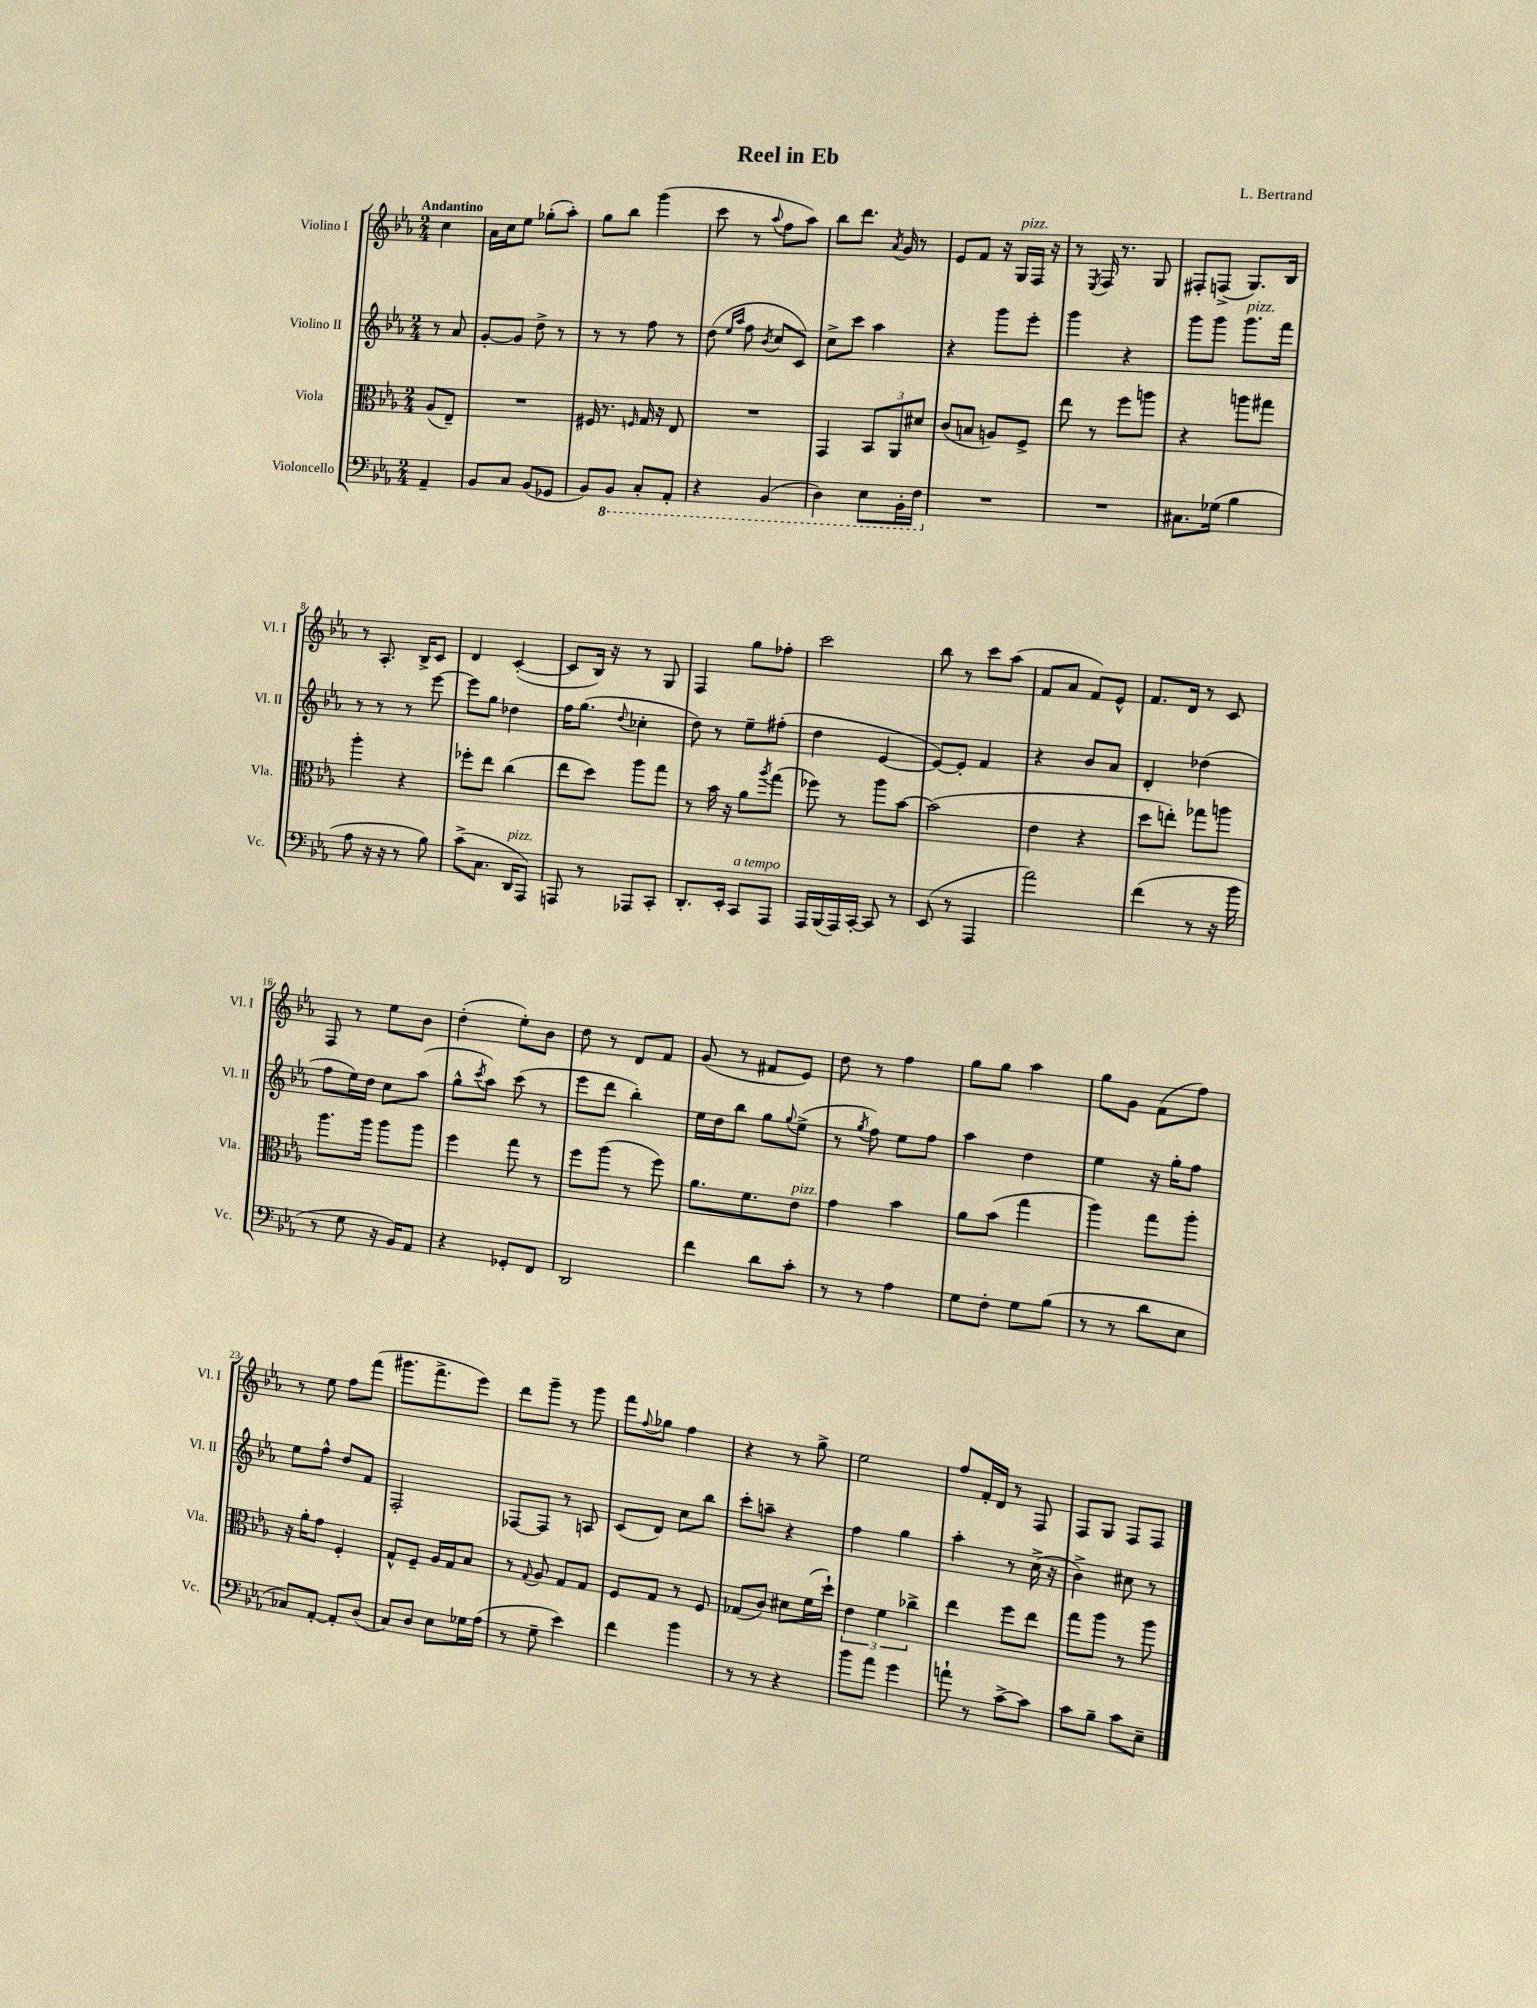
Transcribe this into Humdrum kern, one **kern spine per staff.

**kern	**kern	**kern	**kern
*staff4	*staff3	*staff2	*staff1
*clefF4	*clefC3	*clefG2	*clefG2
*k[b-e-a-]	*k[b-e-a-]	*k[b-e-a-]	*k[b-e-a-]
*M2/4	*M2/4	*M2/4	*M2/4
4AA-~/	(8A-/L	8r	4cc\
.	8E-~/J)	8a-/	.
=	=	=	=
8BB-/L	2r	[8g'/L	16a-\LL
.	.	.	16cc\J
8C/J	.	8g/]J	8ee-\J
(8BB-/L	.	8dd^\	(8gg-'\L
8GG-/J	.	8r	8aa-'\J)
=	=	=	=
8BB-/L)	16F#/	8r	8gg\L
.	8.r	.	.
8BBB-/J	.	8r	8bb-\J
.	16qqF/	.	.
8CC'/L	16G/	8ff\	(4ggg\
.	16r	.	.
8AAA-'/J	8E-/	8r	.
=	=	=	=
4r	2r	(8dd\	8ccc\
.	.	16qqee-/LL	.
.	.	16qqaa-/JJ	.
.	.	8ff\	8r
.	.	8qb-/	8qqaa-/
(4BBB-/	.	8cc/L	8ff\L
.	.	8c/J)	8aa-\J)
=	=	=	=
4DD\)	4GG/	8cc^\L	8bb-\L
.	.	8ccc\J	8.ddd\J
8EE-\L	12BB-/L	4aa-\	.
.	.	.	8qa-/
.	.	.	16g/
.	12AA-/	.	.
16BBB-'\L	.	.	8r
.	12d#/J	.	.
16FF\JJ	.	.	.
=	=	=	=
2r	(8c/L	4r	8e-/L
.	8B/J	.	8f/J
.	8A/L)	8ggg\L	16r
.	.	.	16G/LL
.	8F^/J	8eee-'\J	16F/JJ
.	.	.	16r
=	=	=	=
2r	8ee-\	4ggg\	8r
.	.	.	8qE-/
.	8r	.	16F/
.	.	.	8.r
.	8ff\L	4r	.
.	8aa\J	.	8G/
=	=	=	=
8.C#\L	4r	8ggg\L	8F#'/L
.	.	8ggg\J	(8F^/J
(16G-\Jk	.	.	.
4B-\	8aa\L	8.ggg\L	8.G/L)
.	8gg#\J	.	.
.	.	16fff\Jk	16B-/Jk
=	=	=	=
8A-\	4aa-'\	8r	8r
16r	.	8r	8.A-'/
16r	.	.	.
8r	4r	8r	.
.	.	.	16B-^/LK
8B-\)	.	[8eee-\	8c/J
=	=	=	=
(8c^\L	8ff-'\L	8eee-\]L	4d/
8.C\J	8ee-\J	8gg\J	.
.	(4cc\	4dd-\	([4c'/
16DD/LK	.	.	.
8AAA-/J)	.	.	.
=	=	=	=
8AAA/	8ee-\L	16ff\LK	8c/]L
.	.	(8.gg\J	.
8r	8dd\J)	.	16B-/Jk)
.	.	.	16r
.	.	8qqdd/	.
8AAA-/L	8aa-\L	4cc-'\	8r
8CC'/J	8gg\J	.	8G/
=	=	=	=
8.DD'/L	8r	8dd\)	4F/
.	16b-\	8r	.
16EE-'/Jk	16r	.	.
8CC/L	8a-\L	8ee-~\L	8gg\L
.	8qaa-/	.	.
8AAA-/J	(8gg\J	(8ff#'\J	8ff-'\J
=	=	=	=
16AAA-/LL	8ff-\)	4dd\	2ccc\
(16BBB-/	.	.	.
16AAA-/)	8r	.	.
[16CC'/JJ	.	.	.
8CC/]	8aa-\L	[4e-/	.
8r	[8b-\J	.	.
=	=	=	=
(8EE-/	(2b-\]	8e-/_L)	8bb-\
8r	.	8e-'/]J	8r
4AAA-/	.	4f/	8ccc\L
.	.	.	(8aa-\J
=	=	=	=
2a-\)	4e-\	4r	8f/L
.	.	.	8a-/J
.	4r	8b-/L	8f/L)
.	.	8a-/J	8e-^^/J
=	=	=	=
(4f\	8dd\L	4d'/	8.f/L
.	8ee'\J)	.	.
.	.	.	16d/Jk
8r	8gg-\L	(4dd-\	8r
16r	8aa\J	.	8c/
16b-\	.	.	.
=	=	=	=
8r	8.aa-\L	8ff\L	8F/
8G\	.	16ee-\L)	8r
.	16aa-\Jk	16dd\JJ	.
16r	8aa-\L	8cc\L	8ee-\L
16BB-/LK)	.	.	.
8AA-/J	8aa-\J	(8aa-\J	8b-\J
=	=	=	=
4r	4ff\	8gg^^\L	(4dd'\
.	.	8qccc/	.
.	.	8aa-\J)	.
8GG-'/L	8gg\	(8ccc\	8ee-'\L)
8FF/J	8r	8r	8b-\J
=	=	=	=
2DD/	8ff\L	8eee-\L	8dd\
.	(8aa-\J	8ddd\J	8r
.	8r	4bb-'\)	8d/L
.	8ff\)	.	8f/J
=	=	=	=
4f\	8.a-\L	16ee-\LL	(8g/
.	.	16dd\J	.
.	.	8bb-\J	8r
.	8.f\	.	.
8d\L	.	8gg\L	8f#/L
.	.	8qqgg/	.
8c'\J	8e-\J	(8ee-^\J	8e-/J)
=	=	=	=
8r	4g\	8r	8dd\
.	.	8qgg/	.
8r	.	8ff\)	8r
4A-\	4b-\	8ee-\L	4ff\
.	.	8ff\J	.
=	=	=	=
8G\L	8a-\L	4aa-\	8gg\L
8F'\J	(8b-\J	.	8gg\J
8G\L	4gg\	4dd\	4aa-\
(8B-\J	.	.	.
=	=	=	=
8r	4aa-\)	4ee-\	8gg\L
8r	.	.	8g\J
8d\L	8gg\L	16r	(8f\L
.	.	16gg'\LK	.
8E-\J	8aa-'\J	8ff\J	8ff\J)
=	=	=	=
8C-/L)	16r	8ee-\L	8r
.	16a-'\LK	.	.
[8AA-'/J	8g\J	8ff^^\J	8ee-\
8AA-'/]L	4F'/	8dd/L	8ff\L
(8D/J	.	8f/J	(8fff\J
=	=	=	=
8C/L)	8G^^/L	2F'/	8.ggg#\L
8D/J	8F~/J	.	.
.	.	.	8.fff^\
8E-\L	16A-/LL	.	.
.	16G/J	.	.
16G-\L	8B-/J	.	8eee-\J)
(16A-\JJ	.	.	.
=	=	=	=
8r	8r	[8F-/L	8ddd\L
.	8qqG/	.	.
8G~\	8A-/	8F-/]J	8ggg~\J
4e-\)	8G/L	8r	8r
.	8G/J	8A/	8ggg\
=	=	=	=
4f\	8F/L	(8c/L	8fff\L
.	.	.	8qqff/
.	8G/J	8d/J)	8gg-\J
4b-\	8r	8cc\L	4ff\
.	8F/	8bb-\J	.
=	=	=	=
8r	(8G-/L	8ccc'\L	4r
8r	8c/J)	8aa~\J	.
4r	8d#\L	4r	8r
.	(16f\L	.	8gg^\
.	16dd`\JJ)	.	.
=	=	=	=
8b-\L	6e-\	4ff\	2ee-\
8a-\J	.	.	.
.	6f\	.	.
4g\	.	4gg\	.
.	6cc-^\	.	.
=	=	=	=
8a`\	4ee-\	4aa-'\	8ff/L
8r	.	.	16f'/L
.	.	.	16d/JJ
[8c^\L	8ff\L	8r	8r
8c\]J	8ee-\J	(16cc^\	8F/
.	.	16r	.
=	=	=	=
8c\L	8gg\L	4b-^\)	8F/L
8B-~\J	8aa-\J	.	8G/J
8c\L	8r	8cc#\	8F/L
8E-~\J	8aa-\	8r	8F/J
==	==	==	==
*-	*-	*-	*-
